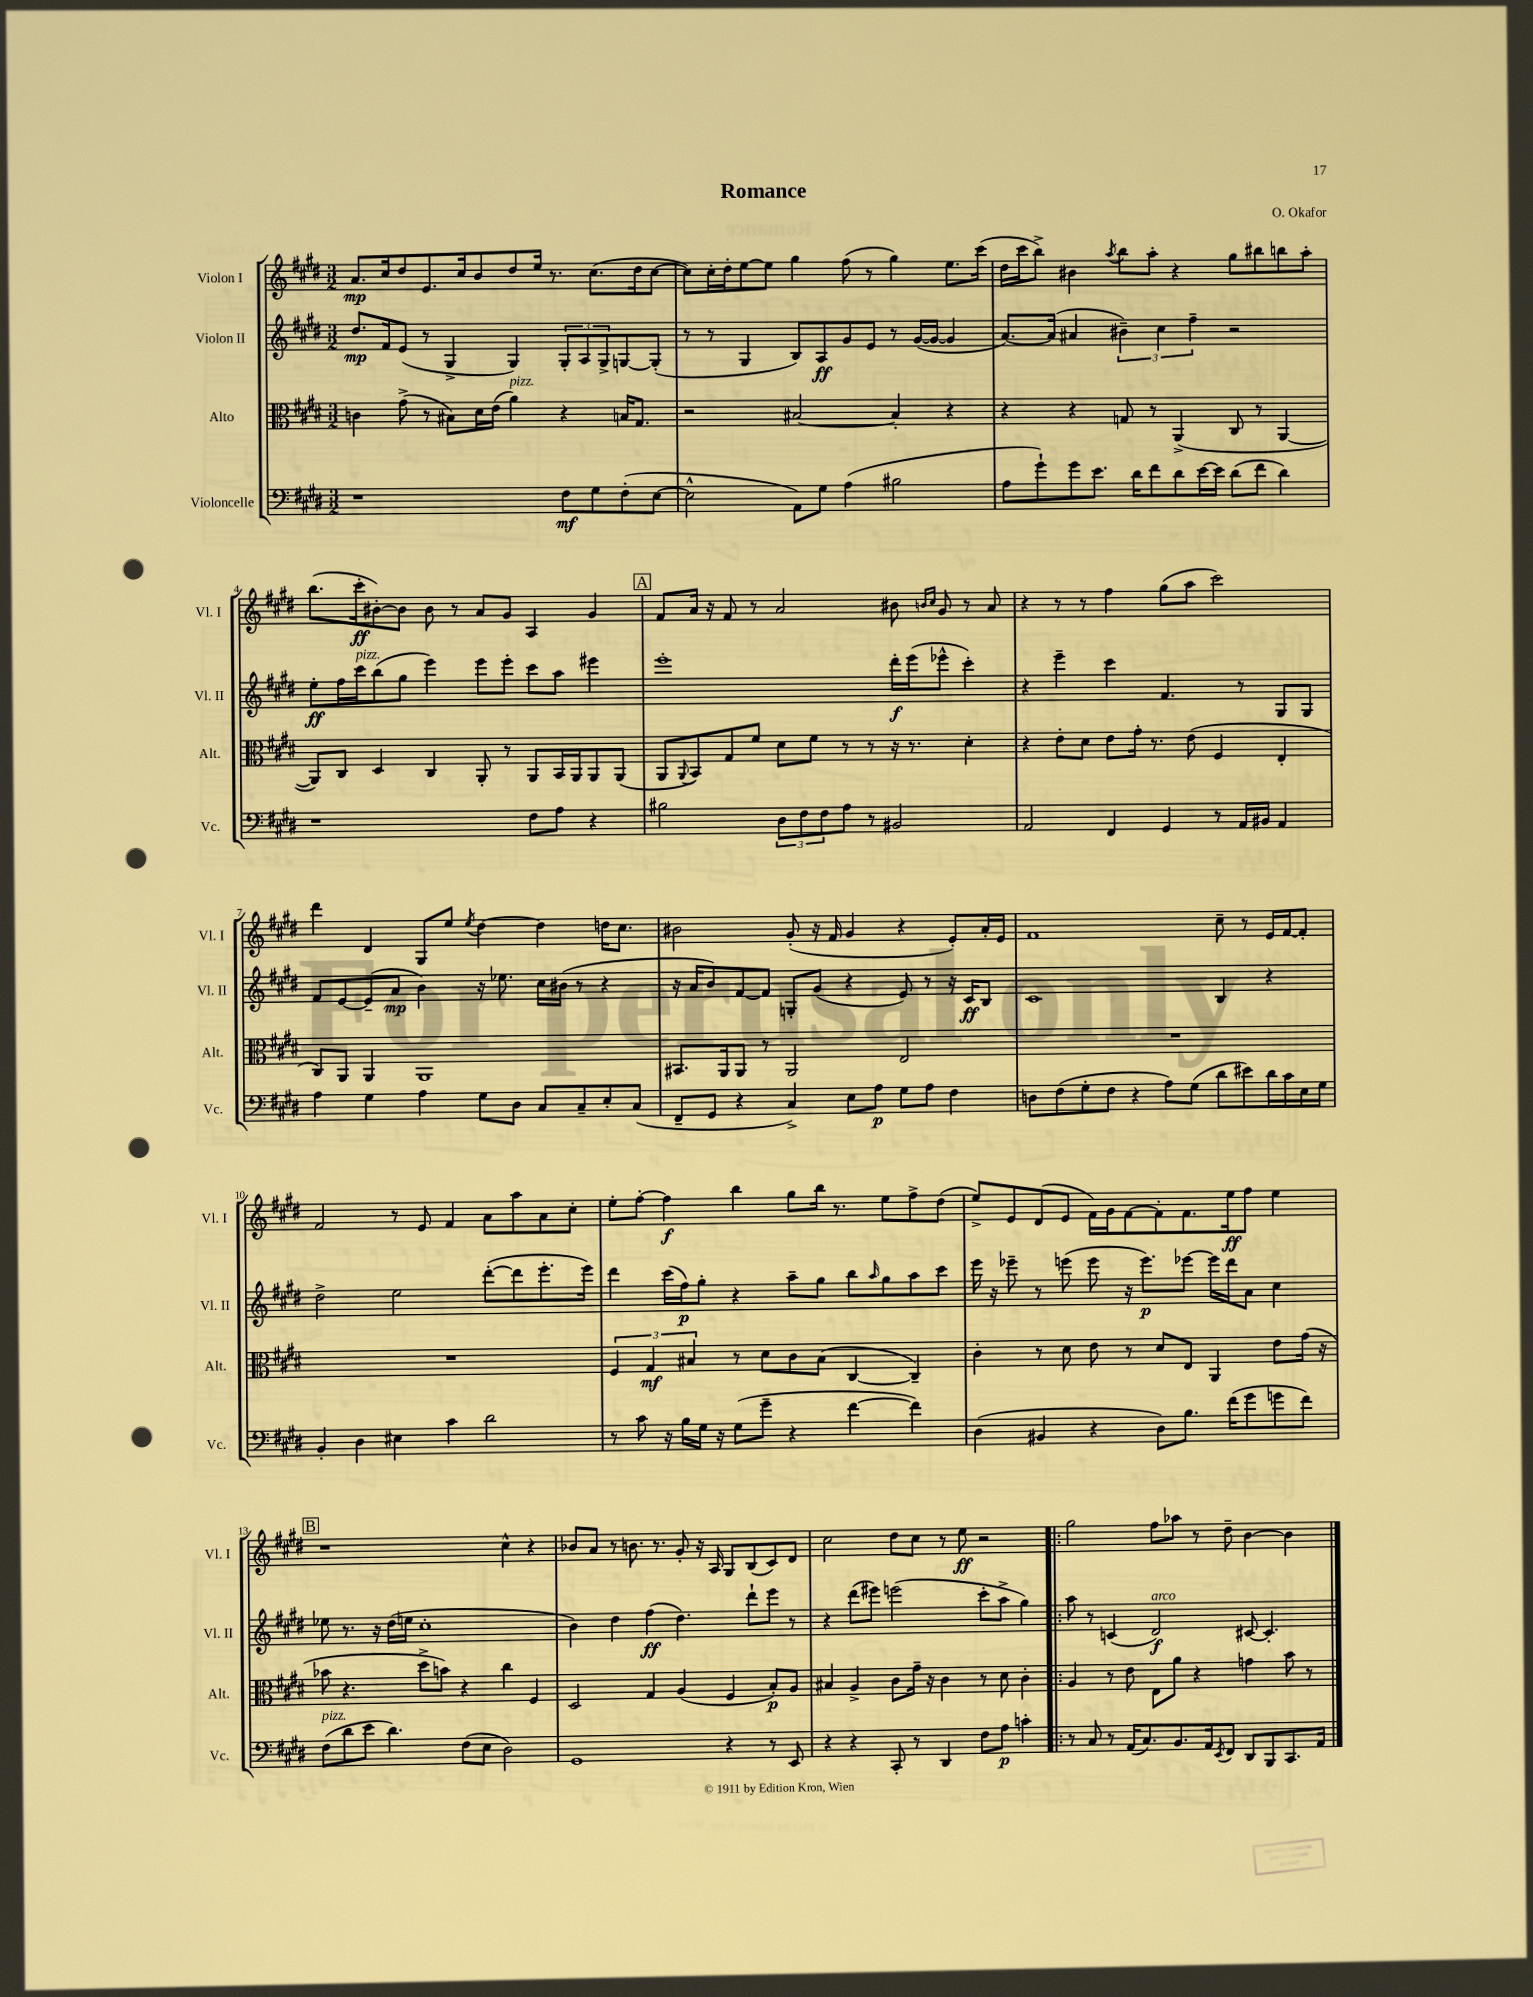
\header { title = "Romance" composer = "O. Okafor" }
<<
\new StaffGroup <<
\new Staff = "s0" \with { instrumentName = "Violon I" shortInstrumentName = "Vl. I" } {
    \clef treble \key e \major \numericTimeSignature \time 3/2
    a'8.\mp cis''16 dis''8 e'8. cis''16 b'8 dis''8 e''16 r8. cis''8.( dis''16 cis''8~ |
    cis''8) cis''16-. dis''16-. e''8~ e''8 gis''4 fis''8( r8 gis''4) e''8. cis'''16( |
    dis''16 cis'''16 b''8->) bis'4 \acciaccatura { a''8 } b''8 a''8-. r4 gis''8 bis''8 b''8 a''8-. |
    b''8.( cis'''16-.\ff bis'8~-.) bis'8 bis'8 r8 a'8 gis'8 a4 gis'4 |
    \mark \markup { \box "A" } fis'8 a'16 r16 fis'8 r8 a'2 bis'8 \grace { b'16 cis''16 } gis'8 r8 a'8 |
    r4 r8 r8 fis''4 gis''8( a''8 cis'''2) |
    dis'''4 dis'4 gis8 e''8 \acciaccatura { e''8 } dis''4~ dis''4 d''16 cis''8. |
    bis'2 gis'8-.( r16 fis'16 gis'4 r4 e'8-.) a'16-. e'16 |
    fis'1 cis''8-- r8 e'16 fis'16~ fis'8-. |
    fis'2 r8 e'8 fis'4 a'8 a''8 a'8 cis''8-. |
    e''8-. fis''8~-. fis''4\f b''4 gis''8 b''16 r8. e''8 fis''8-> dis''8( |
    e''8->) e'8 dis'8( e'8 fis'16) gis'16 fis'8~ fis'8-. fis'8. e''16\ff fis''8 e''4 |
    \mark \markup { \box "B" } r1 cis''4-^ r4 |
    bes'8 a'8 r8 b'8. r8. gis'8-. r16 a16 gis8 b8( cis'8) dis'8 |
    cis''2 dis''8 cis''8 r8 e''8\ff r2 |
    \bar ".|:" gis''2 fis''8 aes''8 r8 dis''8-- b'4~ b'4 \bar "|." |
}
\new Staff = "s1" \with { instrumentName = "Violon II" shortInstrumentName = "Vl. II" } {
    \clef treble \key e \major \numericTimeSignature \time 3/2
    dis''8.\mp fis'16 e'8( r8 gis4-> gis4) \tuplet 3/2 { gis8-. a8 gis8-> } g8~ g8-.( |
    r8 r8 gis4 b8) a8\ff gis'8 e'8 r8 gis'16~( gis'16~ gis'4 |
    a'8.~) a'16( ais'4 \tuplet 3/2 { bis'4--) cis''4 fis''4-- } r2 |
    e''8-.\ff fis''16 cis'''16^\markup { \italic "pizz." } b''8( gis''8 e'''4) e'''8 e'''8-. cis'''8 a''8 eis'''4 |
    \mark \markup { \box "A" } e'''1-. dis'''16-.\f e'''16( ees'''8-^ cis'''4-.) |
    r4 e'''4-- cis'''4 fis'4. r8 gis8 gis8 |
    fis'8 e'8~ e'8--( a'8\mp b'4) r16 ees''8. cis''16 bis'16( r8 r4 |
    r16 a'16 b'8) fis'8~ fis'8 g8-. gis'8( r4 e'8) r8 r16 cis'16\ff b8 |
    cis'1 b4 r4 |
    dis''2-> e''2 dis'''8~-.( dis'''8 e'''8.-. e'''16) |
    dis'''4 cis'''16( fis''16\p) gis''8-. r4 a''8-- gis''8 b''8 \grace { a''16 } gis''8 a''8 cis'''8 |
    e'''16 r16 ees'''8-- r8 e'''8( e'''8 r16 e'''8.\p) ees'''8~ ees'''16 dis'''16 a'8 cis''4 |
    \mark \markup { \box "B" } ees''8 r8. r16 dis''16( e''16 cis''1-. |
    b'4) dis''4 fis''4\ff( dis''4.) dis'''8-! e'''8 r8 |
    r4 dis'''8( eis'''8) e'''2( cis'''8-. a''8-> gis''4) |
    \bar ".|:" a''8 r8 c'4( dis'2\f^\markup { \italic "arco" }) cis'8~ cis'4.-. \bar "|." |
}
\new Staff = "s2" \with { instrumentName = "Alto" shortInstrumentName = "Alt." } {
    \clef alto \key e \major \numericTimeSignature \time 3/2
    c'4 gis'8->( r8 bis8) dis'16 e'16( a'4^\markup { \italic "pizz." }) r4 b16 gis8. |
    r2 bis2~ bis4-. r4 |
    r4 r4 g8 r8 a,4->( cis8 r8 a,4~ |
    a,8) cis8 dis4 cis4 a,8-. r8 a,8 b,16 a,16 a,8 a,8( |
    \mark \markup { \box "A" } a,8 \appoggiatura { a,8 } b,8) gis8 fis'8 dis'8 fis'8 r8 r8 r16 r8. dis'4-. |
    r4 e'8-. dis'8 e'8 gis'16-. r8. e'8( fis4 e4-. |
    cis8) a,8 a,4 a,1 |
    bis,8. a,16 a,8 r8 a,2 e2 |
    R1. |
    R1. |
    \tuplet 3/2 { fis4 gis4\mf bis4 } r8 dis'8 cis'8 bis8( cis4~ cis4--) |
    cis'4-. r8 dis'8 e'8 r8 dis'8 e8 a,4 e'8 gis'16( r16 |
    \mark \markup { \box "B" } bes'8 r4. dis''8-> b'8) r4 cis''4 fis4 |
    dis2 gis4 a4( fis4 b8-.\p) a8 |
    bis4 a4-> cis'8 gis'16-- r16 cis'4 r8 dis'8 cis'4-. |
    \bar ".|:" a4 r8 e'8 e8 a'8 r4 g'4 b'8 r8 \bar "|." |
}
\new Staff = "s3" \with { instrumentName = "Violoncelle" shortInstrumentName = "Vc." } {
    \clef bass \key e \major \numericTimeSignature \time 3/2
    r1 fis8\mf gis8 fis8-.( e8~ |
    e2-^ a,8) gis8 a4( bis2 |
    a8 gis'8-!) gis'8 e'8. dis'16 fis'8 dis'8 e'16~ e'16 dis'8( fis'8 dis'4) |
    r1 fis8 a8 r4 |
    \mark \markup { \box "A" } bis2 \tuplet 3/2 { dis8 fis8 fis8 } a8 r8 bis,2 |
    a,2 fis,4 gis,4 r8 a,16 bis,16 a,4 |
    a4 gis4 a4 gis8 dis8 cis8 cis8-- e8-. cis8( |
    fis,8-- gis,8 r4 cis4->) e8 a8\p gis8 a8 fis4 |
    d8 fis8( gis8-. fis8 r4 a8) gis8( dis'8 eis'8) dis'16 cis'16 e16 gis16 |
    b,4-. dis4 eis4 cis'4 dis'2 |
    r8 cis'8 r16 b16 gis16 r16 gis8( gis'8-- r4 fis'4~ fis'4) |
    dis4( bis,4 r4 dis8) b8. fis'16( gis'8 g'8 fis'8) |
    \mark \markup { \box "B" } fis8^\markup { \italic "pizz." }( dis'8 e'8 dis'4.) fis8( e8 dis2) |
    gis,1 r4 r8 e,8 |
    r4 r4 cis,8-. r8 dis,4 fis8 a8\p c'4-. |
    \bar ".|:" r8 cis8 r8 a,16( cis8.) b,8. a,16 \acciaccatura { e,8 } fis,8 dis,8 b,,8 cis,8. a,16 \bar "|." |
}
>>
>>
